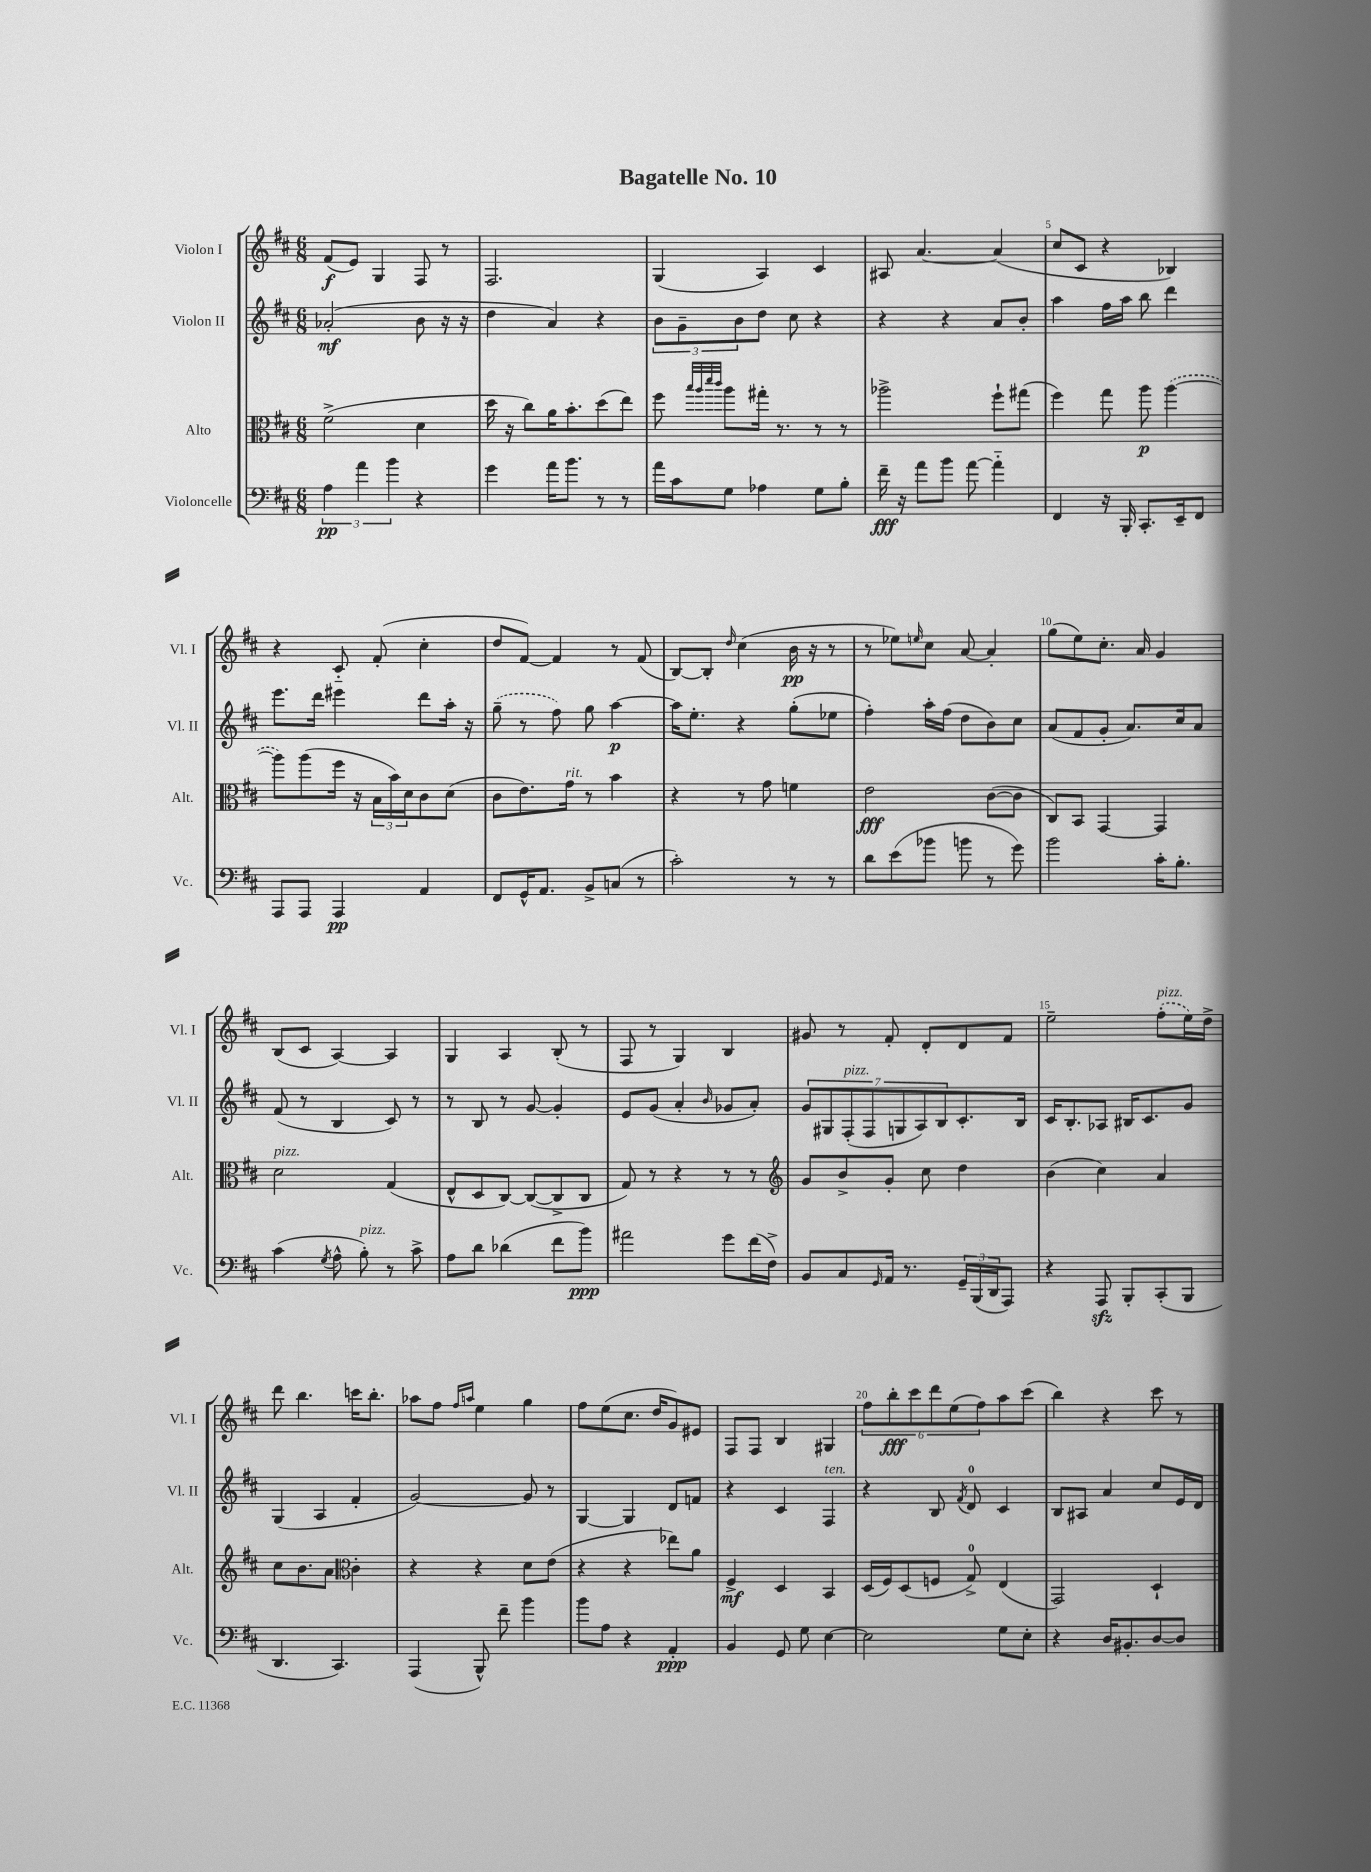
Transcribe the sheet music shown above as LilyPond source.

\header { title = "Bagatelle No. 10" }
<<
\new StaffGroup <<
\new Staff = "s0" \with { instrumentName = "Violon I" shortInstrumentName = "Vl. I" } {
    \clef treble \key d \major \numericTimeSignature \time 6/8
    fis'8\f( e'8) g4 fis8 r8 |
    fis2. |
    g4( a4) cis'4 |
    ais8 a'4.~ a'4( |
    cis''8 cis'8 r4 bes4) |
    r4 cis'8-_ fis'8-.( cis''4-. |
    d''8 fis'8~) fis'4 r8 fis'8( |
    b8~) b8-. \grace { d''16 } cis''4( b'16\pp r16 r8 |
    r8 ees''8) \grace { e''16 } cis''8 a'8~ a'4-. |
    g''8( e''8) cis''8.-. a'16 g'4 |
    b8( cis'8 a4~) a4 |
    g4 a4 b8-.( r8 |
    fis8 r8 g4) b4 |
    gis'8 r8 fis'8-. d'8-. d'8 fis'8 |
    e''2-- \once \slurDashed fis''8-.^\markup { \italic "pizz." }( e''16) d''16-> |
    d'''8 b''4. c'''16 b''8.-. |
    aes''8 fis''8 \grace { fis''16 a''16 } e''4 g''4 |
    fis''8 e''8( cis''8. d''16 g'8) eis'8 |
    fis8 fis8 b4 gis4 |
    \tuplet 6/4 { fis''8 b''8-.\fff cis'''8 d'''8 e''8( fis''8) } a''8 cis'''8( |
    b''4) r4 cis'''8 r8 \bar "|." |
}
\new Staff = "s1" \with { instrumentName = "Violon II" shortInstrumentName = "Vl. II" } {
    \clef treble \key d \major \numericTimeSignature \time 6/8
    aes'2-.\mf( b'8 r16 r16 |
    d''4 a'4) r4 |
    \tuplet 3/2 { b'8 g'8-- b'8 } d''8 cis''8 r4 |
    r4 r4 a'8 b'8-. |
    a''4 fis''16 a''16 b''8 d'''4 |
    e'''8. d'''16 eis'''4 d'''8 a''16-. r16 |
    \once \slurDashed g''8--( r8 fis''8) g''8 a''4~\p |
    a''16 e''8.-. r4 g''8-.( ees''8 |
    fis''4-.) a''16-. fis''16( d''8 b'8) cis''8 |
    a'8( fis'8 g'8-. a'8.) cis''16 a'8 |
    fis'8( r8 b4 cis'8) r8 |
    r8 b8 r8 g'8~ g'4-. |
    e'8 g'8( a'4-. \grace { b'16 } ges'8 a'8-.) |
    \tuplet 7/4 { g'8 gis8 fis8-.^\markup { \italic "pizz." }( fis8 g8 a8) b8 } cis'8.-. b16 |
    cis'16 b8.-. aes8 bis16 cis'8. g'8 |
    g4( a4 fis'4-. |
    g'2~) g'8 r8 |
    g4~ g4 d'8 f'8 |
    r4 cis'4 fis4^\markup { \italic "ten." } |
    r4 b8 \acciaccatura { fis'8 } d'8-0 cis'4 |
    b8 ais8 a'4 cis''8 e'16 d'16 \bar "|." |
}
\new Staff = "s2" \with { instrumentName = "Alto" shortInstrumentName = "Alt." } {
    \clef alto \key d \major \numericTimeSignature \time 6/8
    fis'2->( d'4 |
    d''16 r16 cis''8) a'16 b'8.-. d''8( e''8) |
    fis''8 \grace { b''32 a''32 d'''32 cis'''32 } a''8 gis''16-. r8. r8 r8 |
    aes''2-> fis''8-! gis''8( |
    fis''4) g''8 a''8\p \once \slurDashed a''4~( |
    a''8) a''8( fis''16 r16 \tuplet 3/2 { b16 b'16) d'16 } cis'8 d'8( |
    cis'8 e'8.) g'16^\markup { \italic "rit." } r8 b'4 |
    r4 r8 g'8 f'4 |
    e'2\fff cis'8~( cis'8 |
    cis8) b,8 g,4~ g,4 |
    d'2^\markup { \italic "pizz." } g4( |
    e8-^ d8 cis8~) cis8~( cis8-> cis8 |
    g8) r8 r4 r8 r8 |
    \clef treble g'8 b'8-> g'8-. cis''8 d''4 |
    b'4( cis''4) a'4 |
    cis''8 b'8. a'8. \clef alto cis'4-. |
    r4 r4 d'8 e'8( |
    r4 r4 ees''8) a'8 |
    fis4->\mf d4 b,4 |
    d16( fis16) d8( f8 g8-0->) e4( |
    g,2) d4-! \bar "|." |
}
\new Staff = "s3" \with { instrumentName = "Violoncelle" shortInstrumentName = "Vc." } {
    \clef bass \key d \major \numericTimeSignature \time 6/8
    \tuplet 3/2 { a4\pp a'4 b'4 } r4 |
    g'4 a'16 b'8. r8 r8 |
    a'16 cis'16 g8 aes4 g8 b8-. |
    fis'16--\fff r16 a'8 b'8 a'8~ a'4-_ |
    fis,4 r16 b,,16-. cis,8.-. e,16-- fis,8 |
    a,,8 a,,8 a,,4\pp a,4 |
    fis,8 g,16-^ a,8. b,8-> c8( r8 |
    cis'2-.) r8 r8 |
    d'8 e'8( bes'8 b'8 r8 g'8) |
    b'2 cis'16-. b8.-. |
    cis'4( \acciaccatura { g8 } a8-^ b8-.^\markup { \italic "pizz." }) r8 cis'8-> |
    a8 d'8 des'4( fis'8 b'8\ppp) |
    ais'2 g'8 fis'16( fis16->) |
    b,8 cis8 \grace { g,16 } a,16 r8. \tuplet 3/2 { g,16-- b,,16( d,16 } a,,8) |
    r4 a,,8\sfz b,,8-. cis,8-.( b,,8 |
    d,4. cis,4.) |
    a,,4( b,,8-^) fis'8-- b'4 |
    b'8 a8 r4 a,4-.\ppp |
    b,4 g,8 g8 e4~ |
    e2 g8 e8-. |
    r4 d16 bis,8.-. d8~ d8 \bar "|." |
}
>>
>>
\layout { \context { \Score \override BarNumber.break-visibility = ##(#f #t #t) barNumberVisibility = #(every-nth-bar-number-visible 5) } }
